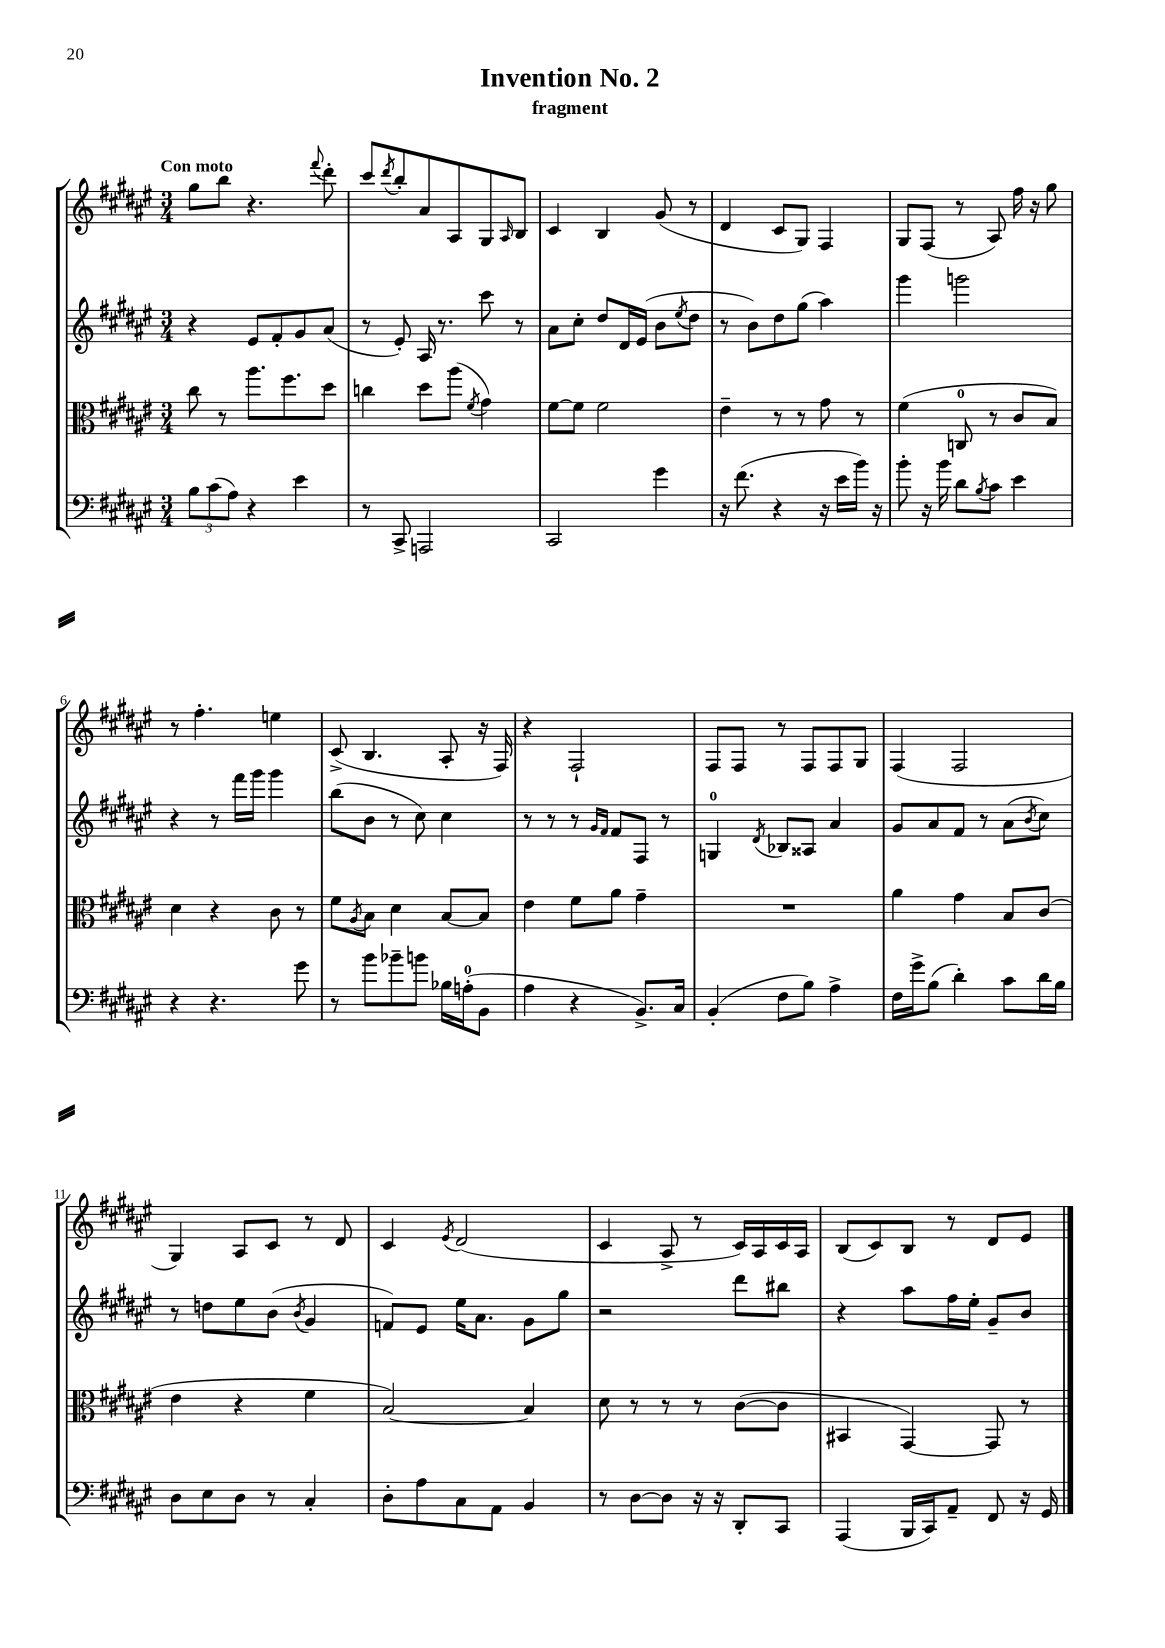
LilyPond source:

\header { title = "Invention No. 2" subtitle = "fragment" }
<<
\new StaffGroup <<
\new Staff = "s0" {
    \clef treble \key fis \major \numericTimeSignature \time 3/4 \tempo "Con moto"
    gis''8 b''8 r4. \appoggiatura { fis'''8 } dis'''8-. |
    cis'''8 \acciaccatura { dis'''8 } b''8-. ais'8 ais8 gis8 \grace { ais16 } b8 |
    cis'4 b4 gis'8( r8 |
    dis'4 cis'8 gis8) fis4 |
    gis8 fis8( r8 ais8) fis''16 r16 gis''8 |
    r8 fis''4.-. e''4 |
    cis'8->( b4. ais8-. r16 fis16) |
    r4 fis2-! |
    fis8 fis8 r8 fis8 fis8 gis8 |
    fis4( fis2 |
    gis4) ais8 cis'8 r8 dis'8 |
    cis'4 \acciaccatura { eis'8 } dis'2( |
    cis'4 ais8-> r8 cis'16) ais16 cis'16 ais16 |
    b8( cis'8) b8 r8 dis'8 eis'8 \bar "|." |
}
\new Staff = "s1" {
    \clef treble \key fis \major \numericTimeSignature \time 3/4
    r4 eis'8 fis'8-. gis'8 ais'8( |
    r8 eis'8-.) ais16 r8. cis'''8 r8 |
    ais'8 cis''8-. dis''8 dis'16 eis'16( b'8 \acciaccatura { eis''8 } dis''8 |
    r8 b'8) dis''8 gis''8( ais''4) |
    gis'''4 g'''2 |
    r4 r8 fis'''16 gis'''16 gis'''4 |
    b''8( b'8 r8 cis''8) cis''4 |
    r8 r8 r8 \grace { gis'16 fis'16 } fis'8 fis8 r8 |
    g4-0 \acciaccatura { dis'8 } bes8 aisis8 ais'4 |
    gis'8 ais'8 fis'8 r8 ais'8( \acciaccatura { b'8 } cis''8) |
    r8 d''8 eis''8 b'8( \acciaccatura { b'8 } gis'4 |
    f'8) eis'8 eis''16 ais'8. gis'8 gis''8 |
    r2 dis'''8 bis''8 |
    r4 ais''8 fis''16 eis''16-. gis'8-- b'8 \bar "|." |
}
\new Staff = "s2" {
    \clef alto \key fis \major \numericTimeSignature \time 3/4
    cis''8 r8 ais''8. fis''8. dis''8 |
    c''4 dis''8 ais''8( \acciaccatura { fis'8 } gis'4) |
    fis'8~ fis'8 fis'2 |
    eis'4-- r8 r8 gis'8 r8 |
    fis'4( c8-0 r8 cis'8 b8) |
    dis'4 r4 cis'8 r8 |
    fis'8 \acciaccatura { ais8 } b8 dis'4 b8~ b8 |
    eis'4 fis'8 ais'8 gis'4-- |
    R2. |
    ais'4 gis'4 b8 cis'8( |
    eis'4 r4 fis'4 |
    b2~) b4 |
    dis'8 r8 r8 r8 cis'8~( cis'8 |
    bis,4 gis,4~) gis,8 r8 \bar "|." |
}
\new Staff = "s3" {
    \clef bass \key fis \major \numericTimeSignature \time 3/4
    \tuplet 3/2 { b8 cis'8( ais8) } r4 eis'4 |
    r8 cis,8-> a,,2 |
    cis,2 gis'4 |
    r16 fis'8.( r4 r16 eis'16 b'16) r16 |
    b'8-. r16 b'16 dis'8 \acciaccatura { b8 } cis'8 eis'4 |
    r4 r4. gis'8 |
    r8 b'8 bes'8-- b'8 bes16 a16-0-.( b,8 |
    ais4 r4 b,8.->) cis16 |
    b,4-.( fis8 b8) ais4-> |
    fis16 gis'16-> b8( dis'4-.) cis'8 dis'16 b16 |
    dis8 eis8 dis8 r8 cis4-. |
    dis8-. ais8 cis8 ais,8 b,4 |
    r8 dis8~ dis8 r16 r16 dis,8-. cis,8 |
    ais,,4( b,,16 cis,16) ais,8-- fis,8 r16 gis,16 \bar "|." |
}
>>
>>
